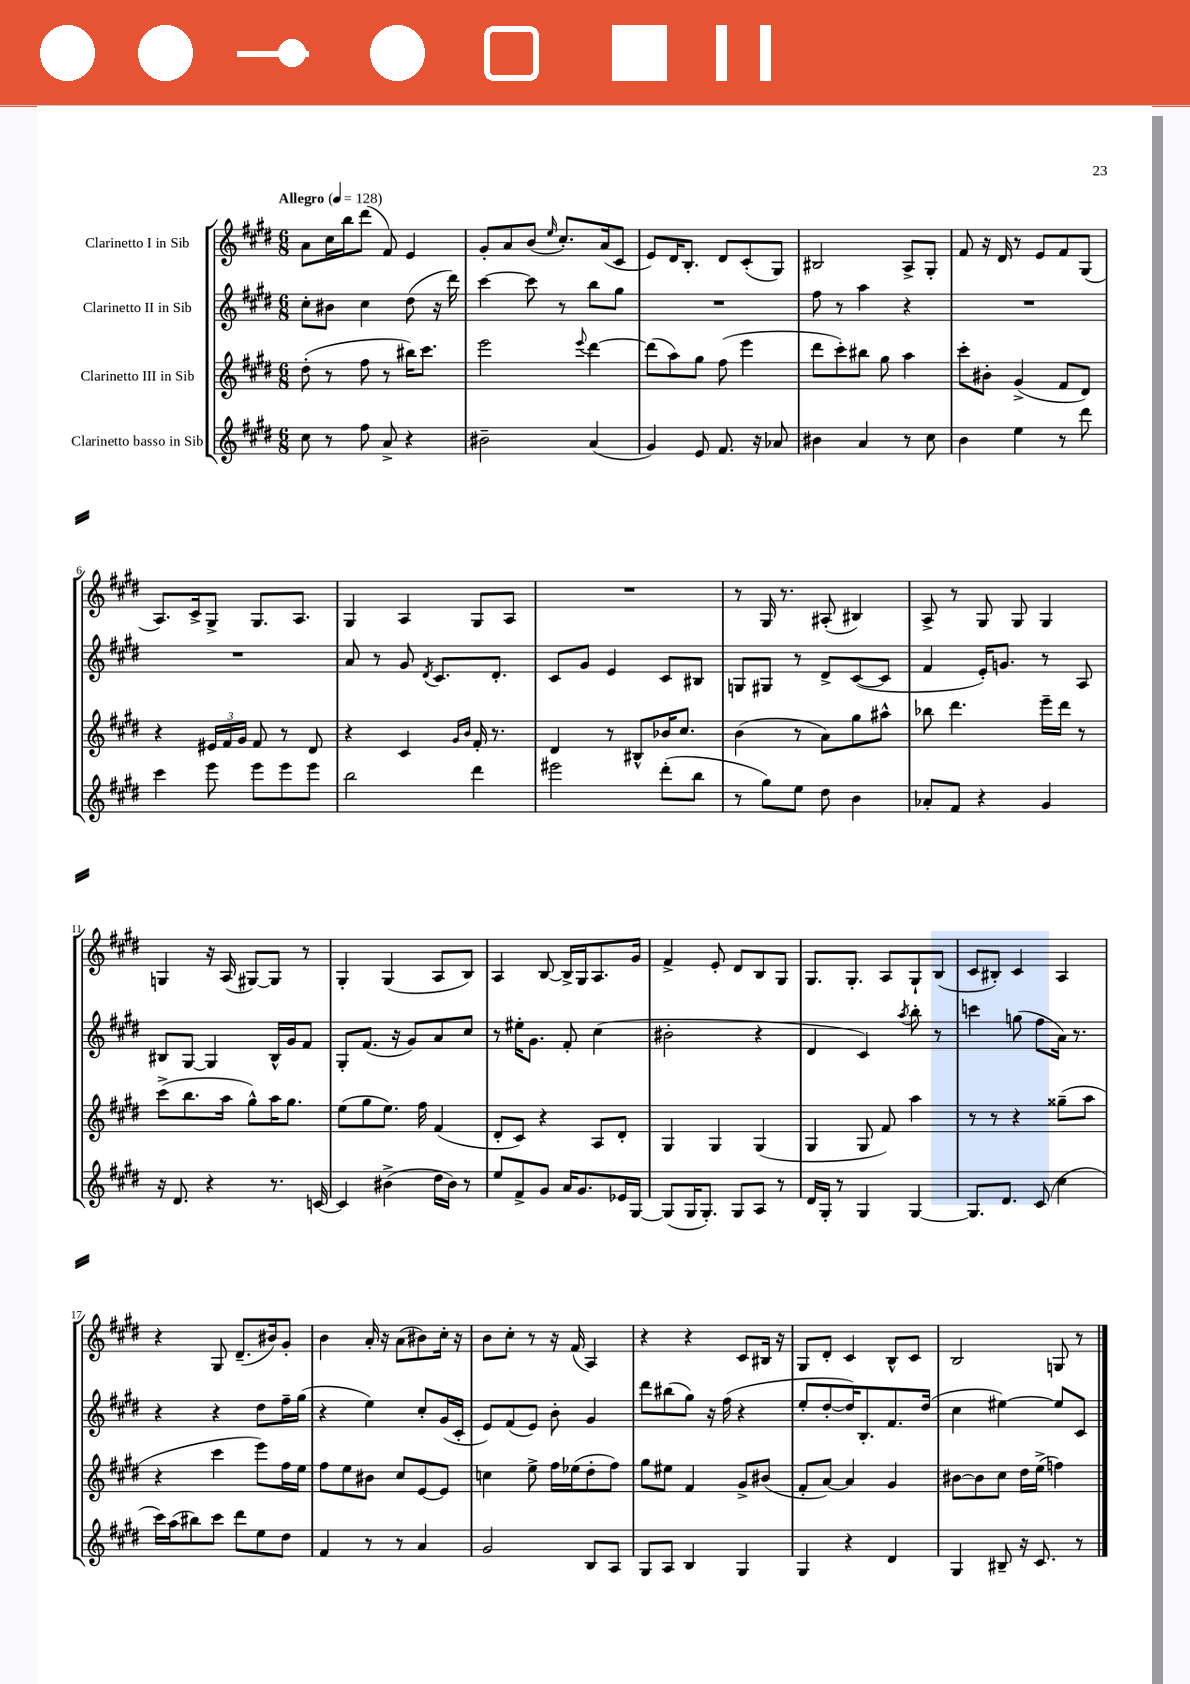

**kern	**kern	**kern	**kern
*staff4	*staff3	*staff2	*staff1
*clefG2	*clefG2	*clefG2	*clefG2
*k[f#c#g#d#]	*k[f#c#g#d#]	*k[f#c#g#d#]	*k[f#c#g#d#]
*M6/8	*M6/8	*M6/8	*M6/8
*MM128	*MM128	*MM128	*MM128
8cc#	(8dd#'	8cc#'	8a
8r	8r	8b#	16cc#
.	.	.	16bb
8ff#	8ff#	4cc#	(8ddd#
8a^	8r	.	8f#)
4r	16bb#)	(8dd#	4e
.	8.ccc#	.	.
.	.	16r	.
.	.	16ddd#)	.
=	=	=	=
2b#~	2eee	[4ccc#	8g#'
.	.	.	8a
.	.	8ccc#]	(8b
.	.	.	16qqee
.	.	8r	8.cc#')
.	8qqeee	.	.
(4a	[4ddd#	8bb	.
.	.	.	(16a
.	.	8gg#	8c#
=	=	=	=
4g#)	(8ddd#]	2.r	8e)
.	8aa)	.	16d#
.	.	.	8.B'
8e	8gg#	.	.
8.f#	(8ff#	.	8d#
.	4eee	.	(8c#'
16r	.	.	.
8a-	.	.	8G#)
=	=	=	=
4b#	8ddd#	8ff#	2B#
.	8ccc#')	8r	.
4a	8bb#	4aa	.
.	8gg#	.	.
8r	4aa	4r	8A^
8cc#	.	.	8G#'
=	=	=	=
4b	8ccc#'	2.r	8f#
.	8b#'	.	16r
.	.	.	16d#
4ee	(4g#^	.	8r
.	.	.	8e
8r	8f#	.	8f#
8ddd#	8d#)	.	(8G#
=	=	=	=
4ccc#	4r	2.r	8.A)
.	.	.	16c#^
8eee	24e#	.	8G#^
.	24f#	.	.
.	24g#	.	.
8eee	8f#	.	8.G#
8eee	8r	.	.
.	.	.	8.A
8eee	8d#	.	.
=	=	=	=
2bb	4r	8a	4G#
.	.	8r	.
.	4c#	8g#	4A
.	.	8qd#	.
.	.	8.c#	.
.	16qqg#	.	.
.	16qqb	.	.
4ddd#	16f#'	.	8G#
.	8.r	8.d#'	.
.	.	.	8A
=	=	=	=
2eee#	4d#	8c#	2.r
.	.	8g#	.
.	8r	4e	.
.	8B#^^	.	.
(8ddd#'	16b-	8c#	.
.	8.cc#	.	.
8bb	.	8B#	.
=	=	=	=
8r	(4b	8G	8r
8gg#)	.	8G#	16G#
.	.	.	8.r
8ee	8r	8r	.
8dd#	8a)	8d#^	(8A#'
4b	8gg#	([8c#	4B#)
.	8aa#^^	8c#]	.
=	=	=	=
8a-'	8bb-	4f#	8A^
8f#	4.ddd#	.	8r
4r	.	16e')	8G#
.	.	8.g	.
.	.	.	8G#
4g#	16eee~	8r	4G#
.	16ddd#	.	.
.	8r	8A	.
=	=	=	=
16r	(8ccc#^	8B#	4G
8.d#	.	.	.
.	8.bb	[8G#	.
4r	.	4G#]	16r
.	16aa	.	(16A
.	8gg#^^)	.	[8G#)
8.r	16aa	16B#^^	8G#]
.	8.gg#	16g#	.
.	.	8f#	8r
[16c	.	.	.
=	=	=	=
4c]	(8ee	8G#'	4G#'
.	8gg#	(8.f#	.
(4b#^	8.ee)	.	(4G#
.	.	16r	.
.	.	8g#)	.
.	16ff#	.	.
16dd#	(4f#	8a	8A
16b#)	.	.	.
8r	.	8cc#	8B)
=	=	=	=
8ee	8d#'	8r	4A
8f#^	8c#)	16ee#'	.
.	.	8.g#	.
8g#	4r	.	[8B
16a	.	8f#'	16B^]
8.g#	.	.	16G#
.	8A	(4cc#	8.A
16e-	8d#'	.	.
[16G#	.	.	16g#
=	=	=	=
(8G#]	4G#	2b#'	4f#^
16G#	.	.	.
8.G#')	.	.	.
.	4G#	.	8e'
8G#	.	.	8d#
8A	(4G#	4r	8B
8r	.	.	8G#
=	=	=	=
16d#	4G#	4d#	8.G#
16G#'	.	.	.
8r	.	.	.
.	.	.	8.G#'
4G#	8G#	4c#)	.
.	8f#)	.	8A
.	.	8qaa	.
[4G#	4aa	8bb'	8G#`
.	.	8r	(8B
=	=	=	=
8.G#]	8r	4ccc	8c#
.	8r	.	8B#')
8.d#	.	.	.
.	4r	(8gg	4c#
(8c#	.	8ff#	.
4cc#	(8gg##~	16a)	4A
.	.	8.r	.
.	8aa	.	.
=	=	=	=
16ccc#)	4r	4r	4r
(16aa	.	.	.
8bb#)	.	.	.
8ccc#	4ccc#	4r	8G#
8ddd#	.	.	(8.d#~
8ee	8eee)	8dd#	.
.	.	.	16b#)
8dd#	16ff#	16ff#~	8g#'
.	16ee	(16gg#	.
=	=	=	=
4f#	8ff#	4r	4b
.	8ee	.	.
8r	8b#	4ee)	16a'
.	.	.	16r
8r	8cc#	.	(8a
4a	[8e	8cc#'	8b#)
.	8e]	(16g#	16cc#'
.	.	16c#'	16r
=	=	=	=
2g#	4cc	8e)	8b
.	.	(8f#	8cc#'
.	8ee^	8e)	8r
.	16ff#	8b'	16r
.	(16ee-	.	(16f#
8B	8dd#'	4g#	4A)
8A	8ff#)	.	.
=	=	=	=
8G#	8gg#	8ddd#	4r
8A	8ee#	(8bb#	.
4B	4f#	8gg#)	4r
.	.	16r	.
.	.	(16ff#	.
4G#	8g#^	4r	8c#
.	(8b#	.	16B#
.	.	.	16r
=	=	=	=
4G#	8f#'	8ee'	8G#
.	[8a)	[8dd#'	8d#'
4r	4a]	16dd#])	4c#
.	.	8.B'	.
4d#	4g#	8.f#	8B^^
.	.	.	8c#
.	.	(16dd#	.
=	=	=	=
4G#	[8b#	4cc#	2B
.	8b#]	.	.
8B#~	8cc#	[4ee#)	.
16r	16dd#	.	.
8.c#	(16ee^	.	.
.	4ff)	8ee#]	8G
8r	.	8c#	8r
==	==	==	==
*-	*-	*-	*-
